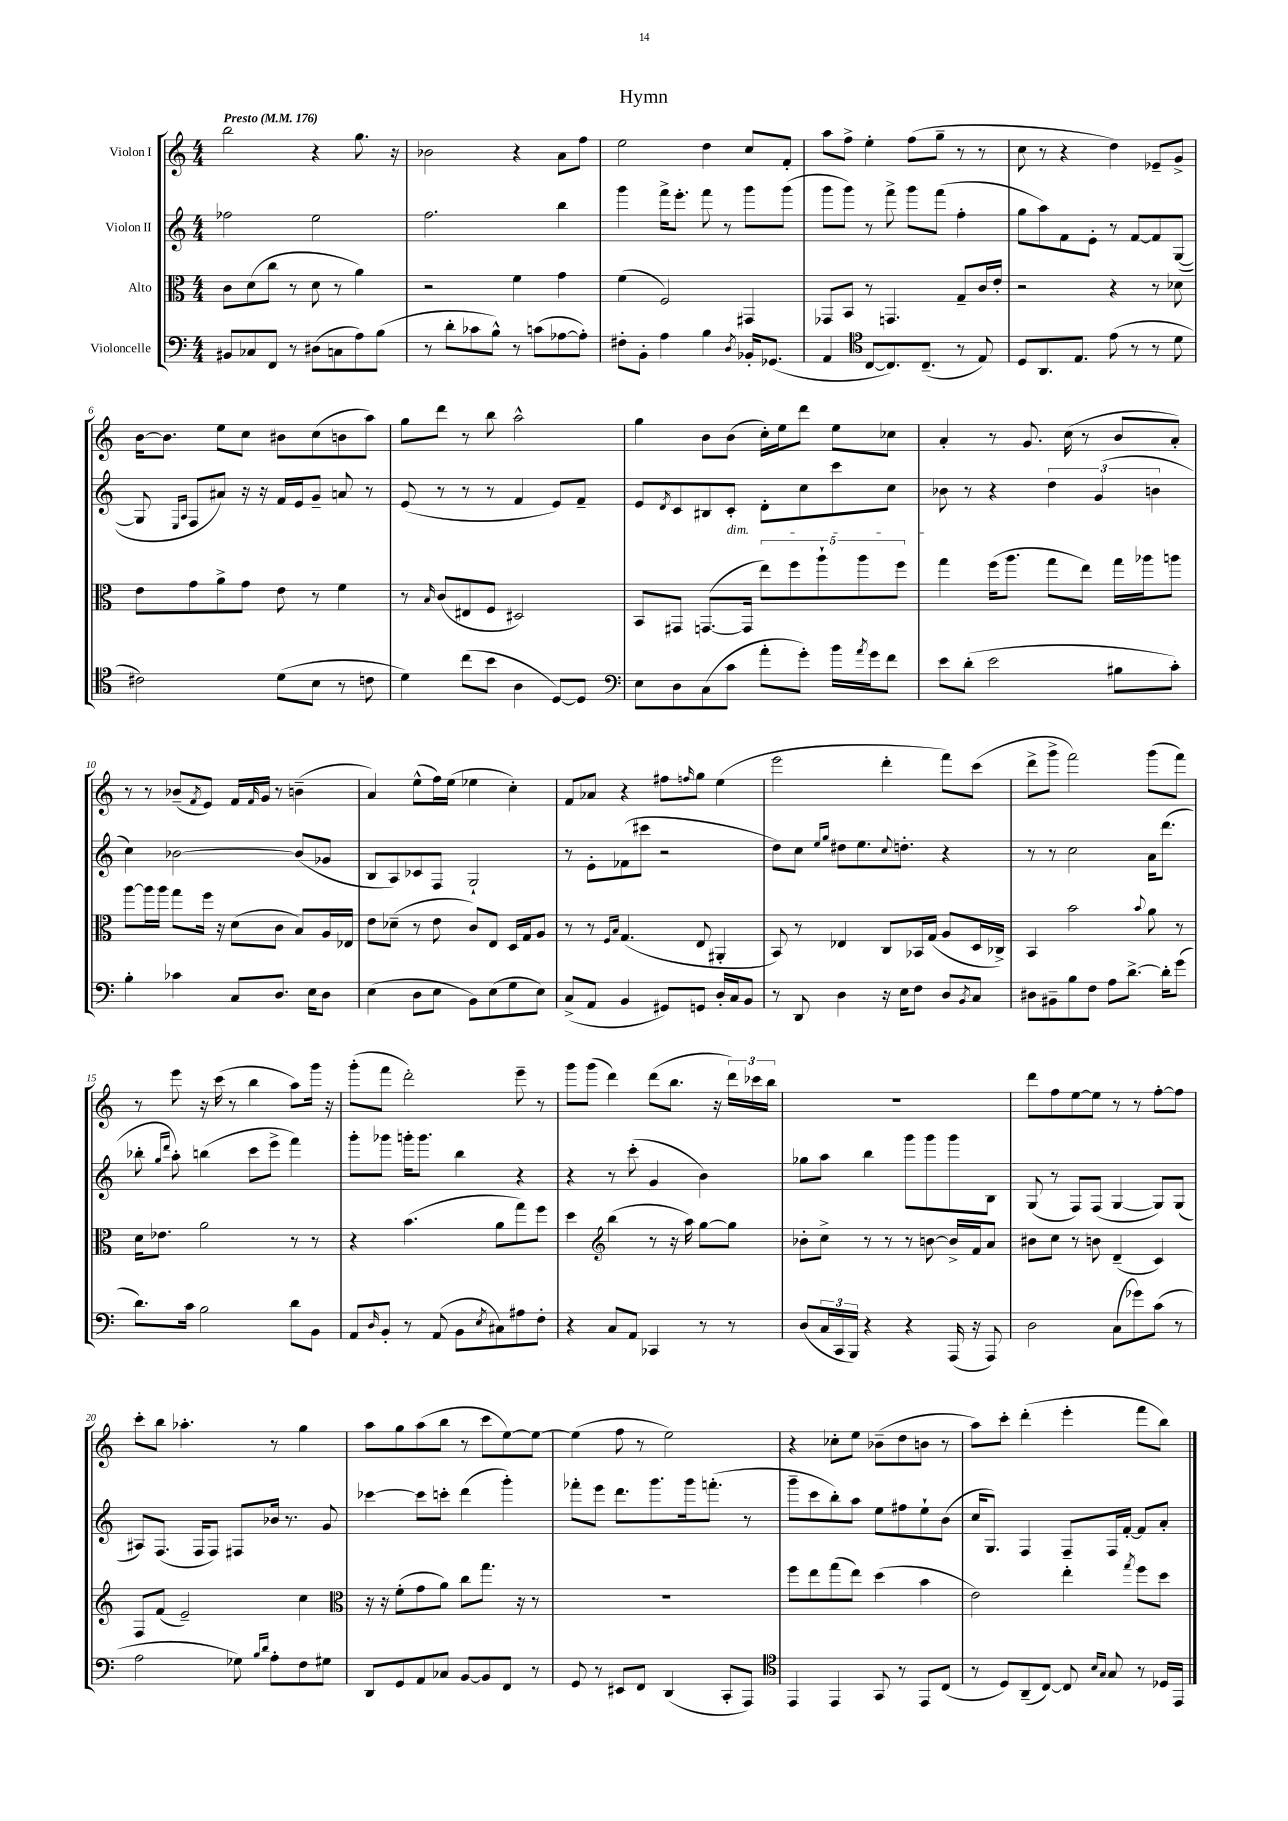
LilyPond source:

\header { title = "Hymn" }
<<
\new StaffGroup <<
\new Staff = "s0" \with { instrumentName = "Violon I" } {
    \clef treble \key c \major \numericTimeSignature \time 4/4 \tempo "Presto" 4 = 176
    b''2 r4 g''8. r16 |
    bes'2 r4 a'8 f''8 |
    e''2 d''4 c''8 f'8-. |
    a''8 f''8-> e''4-. f''8( g''8-- r8 r8 |
    c''8 r8 r4 d''4) ees'8-- g'8-> |
    b'16~ b'8. e''8 c''8 bis'8 c''8( b'8 a''8) |
    g''8 d'''8 r8 b''8 a''2-^ |
    g''4 b'8 b'8( c''16-.) e''16 d'''8 e''8 ces''8 |
    a'4-. r8 g'8. c''16( r8 b'8 a'8-.) |
    r8 r8 bes'8--( \acciaccatura { f'8 } e'8) f'16 \grace { f'16 } g'16 r8 b'4--( |
    a'4) e''8-^( f''16) e''16( ees''4 c''4-.) |
    f'8 aes'8 r4 fis''8 \grace { f''16 } g''8 e''4( |
    e'''2 d'''4-. f'''8) c'''8( |
    d'''8-> g'''8-> f'''2) g'''8( f'''8) |
    r8 e'''8 r16 c'''16( r8 b''4 a''8) g'''16 r16 |
    g'''8-.( f'''8 d'''2-.) e'''8-- r8 |
    g'''8 g'''8( d'''4) d'''8( b''8. r16 \tuplet 3/2 { d'''16) ces'''16 b''16 } |
    R1 |
    d'''8 f''8 e''8~ e''8 r8 r8 f''8~-. f''8 |
    c'''8-. b''8 aes''4.-. r8 g''4 |
    a''8 g''8 a''8( b''8 r8 c'''8 e''8~) e''8~ |
    e''4( f''8 r8 e''2) |
    r4 ces''8-. e''8 bes'8--( d''8 b'8 r8 |
    a''8) c'''8-. d'''4-.( e'''4-. f'''8 b''8) \bar "|." |
}
\new Staff = "s1" \with { instrumentName = "Violon II" } {
    \clef treble \key c \major \numericTimeSignature \time 4/4
    fes''2 e''2 |
    f''2. b''4 |
    g'''4 f'''16-> e'''8.-. f'''8 r8 g'''8 g'''8( |
    g'''8 g'''8) r8 f'''8-> g'''8 f'''8( f''4-. |
    g''8 a''8) f'8 e'8-. r8 f'8~ f'8 g8~( |
    g8 \grace { e16 a16 } f8 ais'8) r16 r16 f'16 e'16 g'8-- a'8 r8 |
    e'8( r8 r8 r8 f'4 e'8) f'8-- |
    e'8 \acciaccatura { d'8 } c'8 bis8 c'8-.\dim d'8-. c''8 c'''8 c''8 |
    bes'8\! r8 r4 \tuplet 3/2 { d''4 g'4( b'4 } |
    c''4) bes'2~ bes'8( ges'8 |
    b8 a8) ces'8 f8 g2-! |
    r8 e'8-. fes'8( cis'''8 r2 |
    d''8) c''8 \grace { e''16 g''16 } dis''8 e''8. \appoggiatura { c''8 } d''8.-. r4 |
    r8 r8 c''2 a'16 d'''8.( |
    bes''8-. \grace { g''16 d'''16 } a''8-.) b''4( c'''8 e'''8-> f'''4) |
    g'''8-. ges'''8 g'''16-. g'''8. b''4 r4 |
    r4 r8 c'''8-.( g'4 b'4) |
    ges''8 a''8 b''4 g'''8 g'''8 g'''8 b8 |
    g8( r8 f8) f8( g4~ g8) g8( |
    ais8) f8.( f16 f8) fis8 bes'16 r8. g'8 |
    ces'''4~ ces'''8 c'''8-. d'''4( g'''4-.) |
    fes'''8-. e'''8 d'''8. g'''8. g'''16 f'''8.-.( r8 |
    g'''8-- c'''8 b''8-.) a''8 e''8 fis''8 e''8-! b'8( |
    c''16 g8.) f4 f8-- f16 f'16~-. f'8 a'8-. \bar "|." |
}
\new Staff = "s2" \with { instrumentName = "Alto" } {
    \clef alto \key c \major \numericTimeSignature \time 4/4
    c'8 d'8( c''8 r8 d'8 r8 a'4) |
    r2 f'4 g'4 |
    f'4( f2) gis,4 |
    ges,8 b,8 r8 g,4. g8-- c'16 e'16-. |
    r2 r4 r8 des'8 |
    e'8 g'8 a'8-> g'8 e'8 r8 f'4 |
    r8 \grace { b16 } c'8( eis8 f8 dis2) |
    b,8 gis,8 g,8.~( g,16 \tuplet 5/4 { e''8) f''8 a''8-! a''8 f''8 } |
    g''4 f''16( a''8. g''8 e''8) g''16 aes''16 a''8 |
    a''8~ a''16 a''16 g''8 f''16 r16 d'8( c'8 b8) a16 ees16 |
    e'8 des'8--( r8 e'8 c'8) e8 d16 g16 a8 |
    r8 r8 \grace { f16 b16 } g4.( e8 ais,4-. |
    b,8) r8 ees4 c8 bes,16 g16( a8 d16 ces16->) |
    b,4 b'2 \appoggiatura { b'8 } a'8 r8 |
    d'16 ees'8. a'2 r8 r8 |
    r4 b'4.( a'8 g''8) f''8 |
    d''4 \clef treble b''4( r8 r16 a''16) g''8~ g''8 |
    bes'8-. c''8-> r8 r8 r8 b'8~ b'16-> f'16 a'8 |
    bis'8 c''8 r8 b'8 d'4--( c'4) |
    f8 f'8( e'2--) c''4 |
    \clef alto r16 r16 f'8-.( g'8 a'8) c''8 g''8. r16 r8 |
    R1 |
    f''8 e''8 g''8( e''8) d''4( b'4 |
    e'2) e''4-. \acciaccatura { g''8 } f''8 d''8 \bar "|." |
}
\new Staff = "s3" \with { instrumentName = "Violoncelle" } {
    \clef bass \key c \major \numericTimeSignature \time 4/4
    bis,8 ces8 f,8 r8 dis8( c8 a8) b8( |
    r8 d'8-. ces'8 b8-^) r8 c'8( aes8~ aes8-.) |
    fis8-. b,8-. a4 b4 \acciaccatura { d8 } bes,16-. ges,8.( |
    a,4 \clef tenor c8~ c8.) c8.--( r8 e8) |
    d8 a,8. e8. e'8( r8 r8 d'8 |
    cis'2) d'8( b8 r8 c'8 |
    d'4) c''8( b'8 a4 d8~) d8 |
    \clef bass e8 d8 c8( c'8 a'8-. g'8-.) b'16 \acciaccatura { a'8 } g'16 f'8 |
    e'8 d'8-.( e'2 bis8 c'8-.) |
    b4-. ces'4 c8 d8. e16 d8 |
    e4( d8 e8 b,8) e8( g8 e8) |
    c8->( a,8 b,4 gis,8) g,8 d16-. c16 b,8 |
    r8 d,8 d4 r16 e16 f8 d8 \acciaccatura { b,8 } c8 |
    dis8 bis,8-- b8 f8 a8 d'8.~-> d'16-. g'8( |
    d'8.) c'16 b2 d'8 b,8 |
    a,8 \grace { d16 } b,8-. r8 a,8( b,8 \acciaccatura { e8 } cis8) ais8 f8-. |
    r4 c8 a,8 ces,4 r8 r8 |
    d8( \tuplet 3/2 { c16 c,16 b,,16) } r4 r4 a,,16( r16 a,,8) |
    d2 c8( ges'8) c'8( r8 |
    a2 ges8) \grace { b16 d'16 } a8-. f8 gis8 |
    d,8 g,8 a,8 ces8 b,8~ b,8 f,8 r8 |
    g,8 r8 eis,8 f,8 d,4( c,8-. a,,8) |
    \clef tenor e,4 e,4 g,8 r8 e,8 c8( |
    r8 d8) a,8--( c8~) c8 \grace { b16 g16 } g8 r8 des16 e,16 \bar "|." |
}
>>
>>
